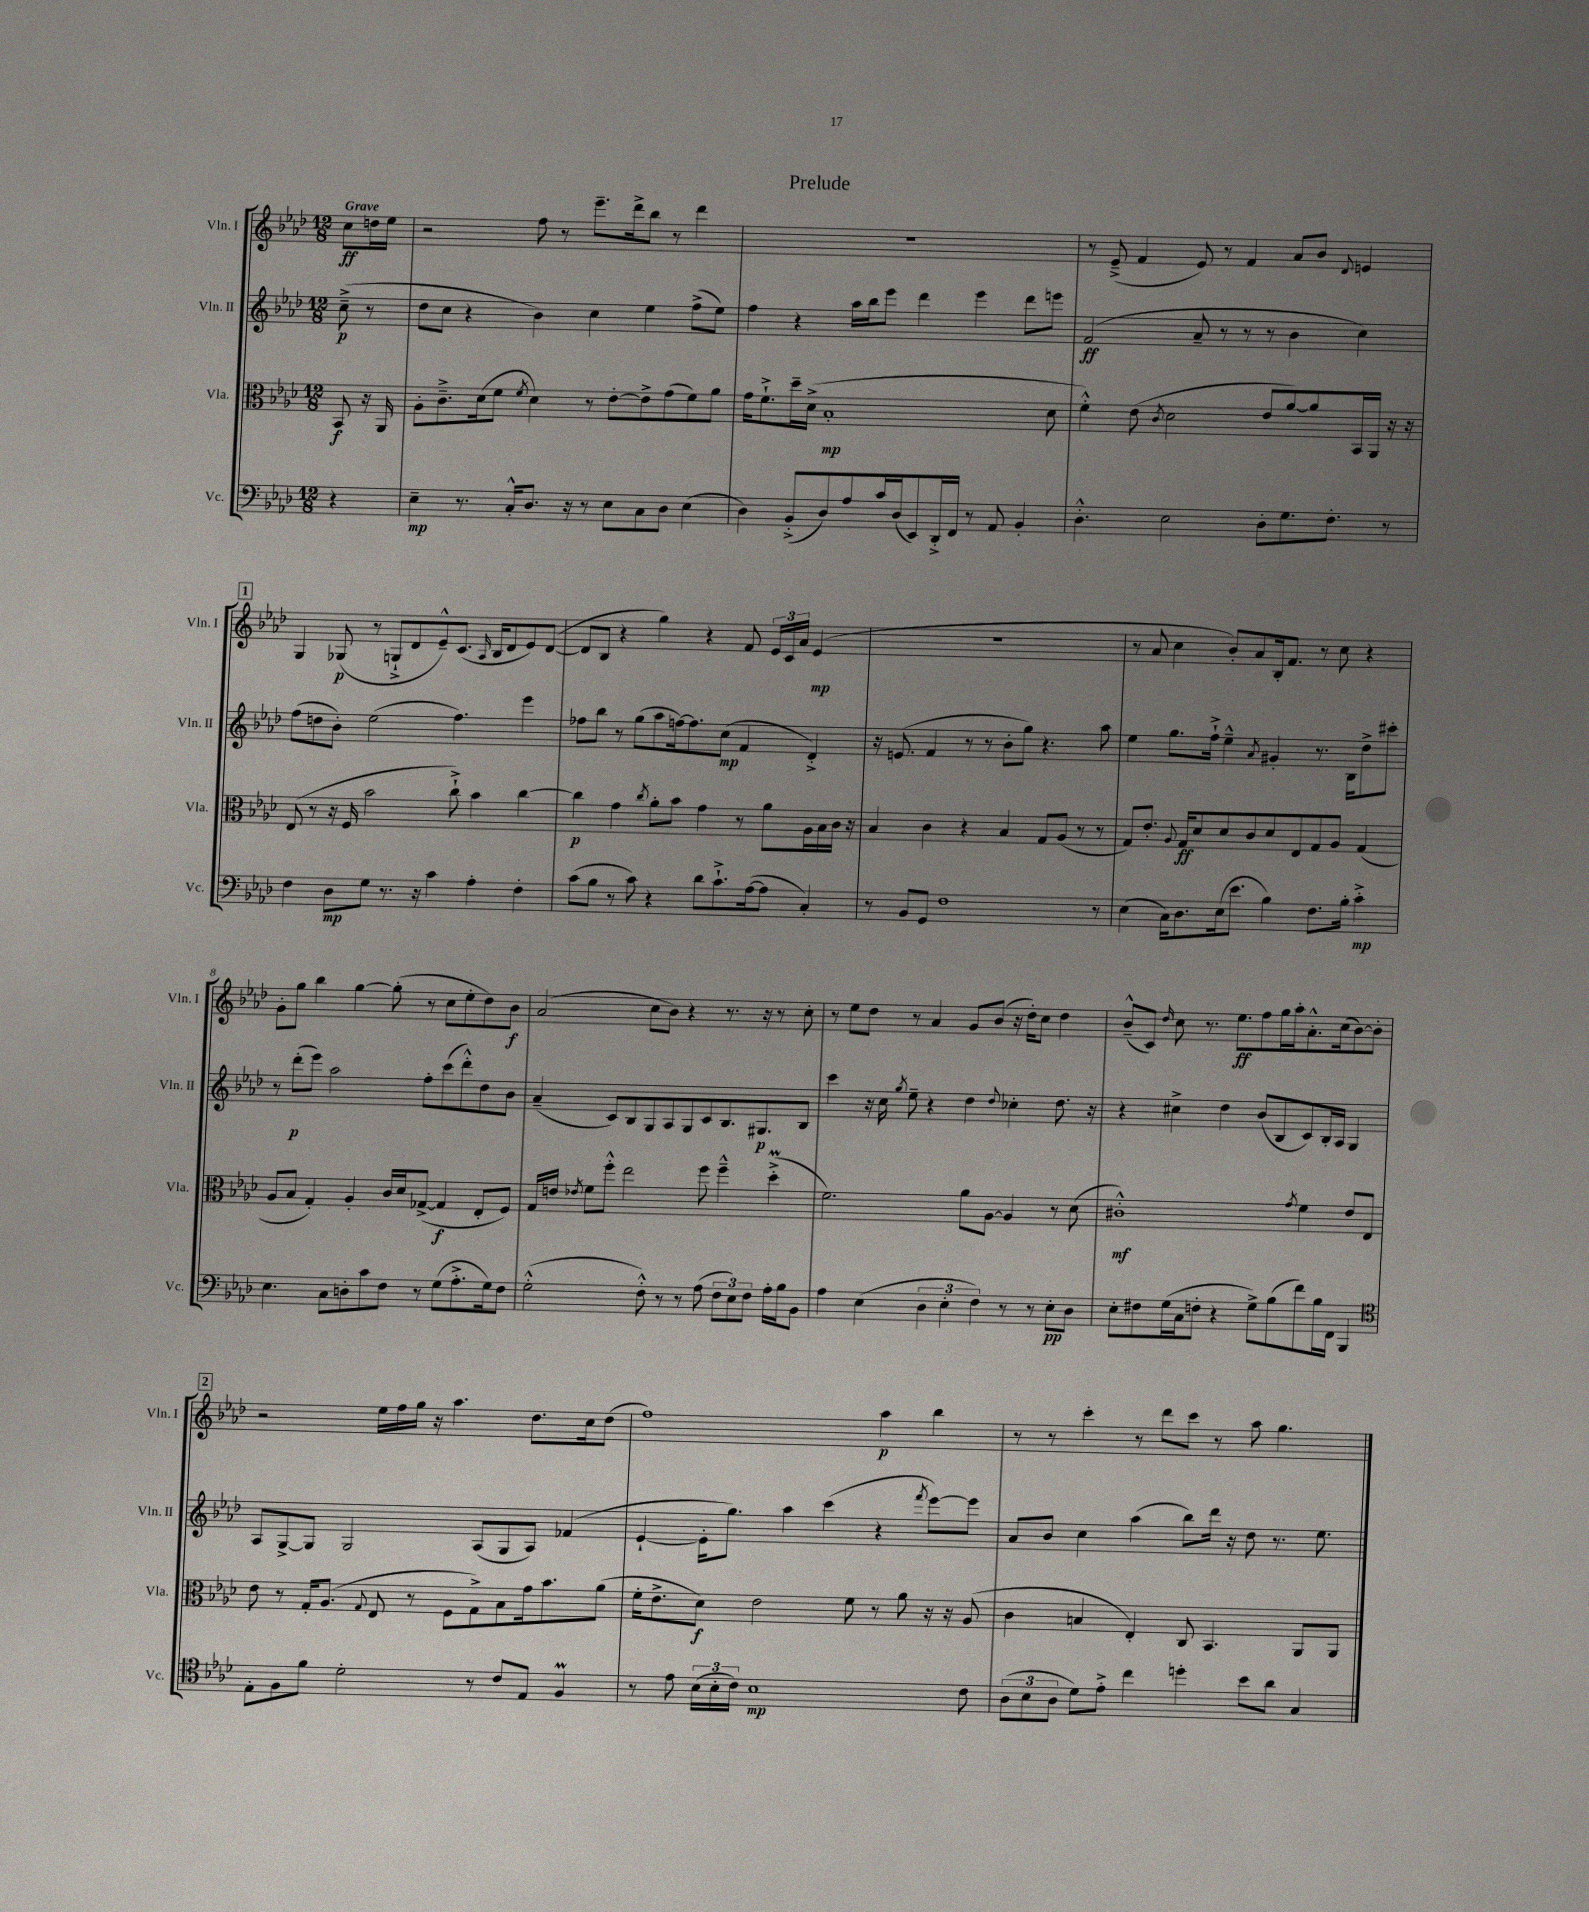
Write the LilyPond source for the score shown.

\header { title = "Prelude" }
<<
\new StaffGroup <<
\new Staff = "s0" \with { instrumentName = "Vln. I" shortInstrumentName = "Vln. I" } {
    \clef treble \key aes \major \numericTimeSignature \time 12/8 \partial 4 \tempo "Grave"
    \autoBeamOff c''8[\ff d''16 ees''16] |
    r2 f''8 r8 ees'''8.[-- des'''16-> bes''8] r8 des'''4 |
    R1. |
    r8 ees'8--->( f'4 ees'8) r8 f'4 aes'8[ bes'8] \appoggiatura { des'8 } e'4 |
    \mark \markup { \box "1" } g4 ges8\p( r8 g8[-!-> des'8 ees'8---^) c'8.]( \grace { aes16 } bes16[ des'8 ees'8) des'8]~( |
    des'8[ bes8] r4 g''4) r4 f'8 \tuplet 3/2 { ees'16[ c'16 aes'16] } ees'4\mp( |
    R1. |
    r8 aes'8 c''4 bes'8[-.) aes'8 bes16-. f'8.] r8 c''8 r4 |
    g'8[-. g''8] bes''4 g''4~ g''8-.( r8 c''8[ ees''8-. des''8) bes'8]\f |
    aes'2( c''8[ bes'8]) r4 r8. r16 r8 c''8-. |
    r8 ees''8[ des''8] r8 aes'4 g'8[ bes'8]( r16 des''16[-.) c''8] des''4 |
    bes'8[---^( c'8]) \grace { des''16 } c''8 r8. ees''8.[\ff f''8 g''16 aes''16-. aes'8.-.-^ c''16( bes'8~) bes'8]-. |
    \mark \markup { \box "2" } r2 ees''16[ f''16 g''16] r16 aes''4. des''8.[ c''16 des''8]( |
    f''1) aes''4\p bes''4 |
    r8 r8 c'''4-. r8 des'''8[ c'''8] r8 aes''8 g''4. \bar "|." |
}
\new Staff = "s1" \with { instrumentName = "Vln. II" shortInstrumentName = "Vln. II" } {
    \clef treble \key aes \major \numericTimeSignature \time 12/8 \partial 4
    \autoBeamOff c''8--->\p( r8 |
    des''8[ c''8] r4 bes'4) c''4 ees''4 f''8[->( ees''8]) |
    f''4 r4 aes''16[ bes''16 ees'''8] des'''4 ees'''4 des'''8[ e'''8] |
    f'2\ff( aes'8-- r8 r8 r8 bes'4 c''4) |
    \mark \markup { \box "1" } f''8[( d''8 bes'8]-.) ees''2( f''4.) ees'''4 |
    fes''8[ bes''8] r8 g''8[( aes''8 f''16~) f''8. c''8]\mp( f'4 des'4-.->) |
    r16 e'8.( f'4 r8 r8 bes'8[-. g''8]) r4. aes''8 |
    ees''4 g''8.[ f''16]-!-> ees''4---^ \acciaccatura { aes'8 } gis'4-. r8. bes16[ des''8-> cis'''8]-. |
    r8 des'''8[-.\p( ees'''8]) aes''2 f''8[-. c'''8( des'''8-.-^) des''8 bes'8] |
    aes'4--( c'8[) bes8 g8 aes8 g8 c'8 bes8. gis8.\p bes8] |
    c'''4 r16 c''16 \acciaccatura { g''8 } ees''8-- r4 des''4 \appoggiatura { des''8 } ces''4-. des''8. r16 |
    r4 cis''4-> des''4 bes'8[( bes8 c'8) bes16-. aes16] g4 |
    \mark \markup { \box "2" } aes8[ g8~-> g8] g2 aes8[( g8 aes8]) fes'4( |
    ees'4~-! ees'16[-. g''8.]) aes''4 c'''4( r4 \acciaccatura { f'''8 } ees'''8[~) ees'''8] |
    aes'8[ bes'8] c''4 aes''4( bes''8[) des'''16] r16 des''8 r8. ees''8. \bar "|." |
}
\new Staff = "s2" \with { instrumentName = "Vla." shortInstrumentName = "Vla." } {
    \clef alto \key aes \major \numericTimeSignature \time 12/8 \partial 4
    \autoBeamOff bes,8\f r16 aes,16 |
    aes8[-. c'8.---> des'16( f'8] \acciaccatura { f'8 } des'4) r8 ees'8[~-. ees'8-> g'8( f'8) aes'8] |
    g'16[ f'8.-!-> des''16-- des'16]->( bes1-.\mp des'8 |
    f'4-.-^) ees'8( \acciaccatura { c'8 } des'2 ees'8[ aes'8~) aes'8 bes,16 aes,16] r16 r16 |
    \mark \markup { \box "1" } ees8( r8 r16 f16 bes'2 c''8-!->) bes'4 c''4~ |
    c''4\p g'4 \acciaccatura { c''8 } aes'8[-. bes'8] g'4 r8 aes'8[ aes16 bes16 c'16] r16 |
    bes4 c'4 r4 bes4 g8[ aes8]( r8 r8 |
    g8[) ees'8.]-. \appoggiatura { aes8 } g16[\ff des'8 des'8 c'8 des'8 ees8 g8 aes8] g4( |
    aes8[ bes8] g4-.) aes4-. c'16[ des'16 ges8]~->( ges4\f ees8[-. f8]) |
    g16[ e'16] \acciaccatura { ees'8 } f'8[ f''8]-.-^ ees''2 f''8 f''4---^ des''4-.->\prall( |
    f'2.) aes'8[ aes8]~ aes4 r8 des'8( |
    cis'1-.-^\mf) \acciaccatura { g'8 } f'4 ees'8[ ees8] |
    \mark \markup { \box "2" } ees'8 r8 g16[-. aes8.]( \appoggiatura { g8 } ees8 r8 f8[ g8->) bes8 g'16 bes'8. aes'8]( |
    f'16[-. ees'8.-> des'8]\f) ees'2 f'8 r8 aes'8 r16 r16 aes8( |
    c'4 b4 ees4-.) c8 bes,4. aes,8[ aes,8] \bar "|." |
}
\new Staff = "s3" \with { instrumentName = "Vc." shortInstrumentName = "Vc." } {
    \clef bass \key aes \major \numericTimeSignature \time 12/8 \partial 4
    \autoBeamOff r4 |
    ees4--\mp r8. c16[-.-^ des8.] r16 r8 ees8[ c8 des8] ees4( |
    des4) bes,8[-.->( des8) aes8 c'16 des16( ees,8) des,16-.-> f,16] r8 aes,8 bes,4-. |
    des4.-.-^ ees2 des8[-. g8. f8.]-. r8 |
    \mark \markup { \box "1" } f4 des8[\mp g8] r8. r16 c'4 aes4-. f4-. |
    c'8[( bes8] r8 c'8) r4 des'8[ c'8.-!-> aes16~( aes8] c4-.) |
    r8 bes,8[ g,8] f1 r8 |
    ees4( c16[) des8. ees16( ees'8.] bes4) f8.[ bes16]-. c'4-.->\mp |
    ees4. c8[ d8-. c'8 f8] r8 g8[( aes8.-.-> g16) f8] |
    g2-.-^( f8-.-^) r8 r8 aes8( \tuplet 3/2 { f8[ ees8) f8] } aes16[-. bes16 bes,8] |
    aes4 ees4( \tuplet 3/2 { des4 ees4-. f4) } r8 r8 ees8[-.\pp des8] |
    ees8[-. fis8 g16( c16 f8]-. r4 g8[->) bes8( f'8) bes16 f,16] bes,,4 |
    \mark \markup { \box "2" } \clef tenor ees8[-. f8 f'8] des'2-. r8 c'8[ ees8] f4\prall |
    r8 ees'8 \tuplet 3/2 { bes16[( bes16-. c'16]) } bes1\mp c'8 |
    \tuplet 3/2 { aes8[( bes8 aes8] } des'8[) ees'8]-.-> c''4 d''4-. bes'8[ aes'8] g4 \bar "|." |
}
>>
>>
